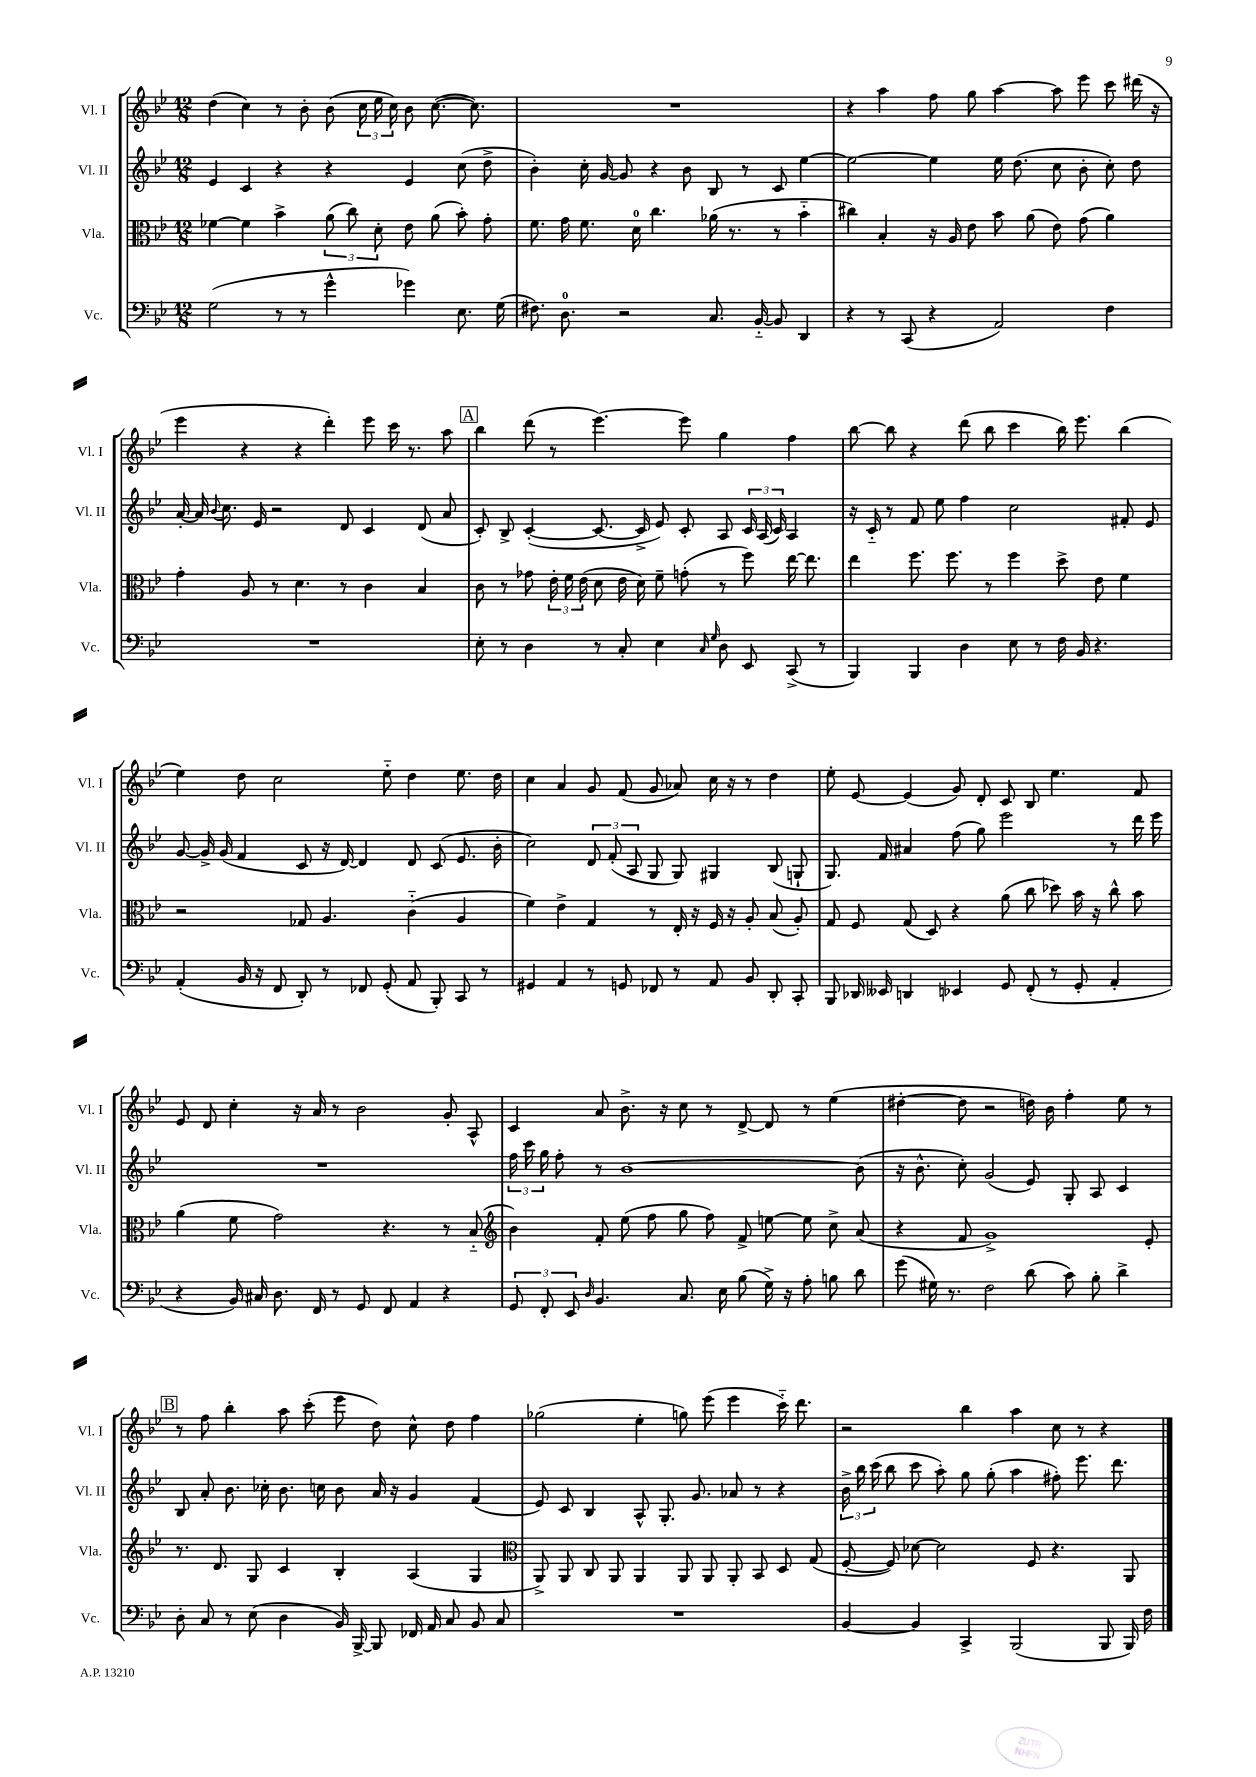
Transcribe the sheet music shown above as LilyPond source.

<<
\new StaffGroup <<
\new Staff = "s0" \with { instrumentName = "Vl. I" shortInstrumentName = "Vl. I" } {
    \clef treble \key bes \major \numericTimeSignature \time 12/8
    \autoBeamOff d''4( c''4) r8 bes'8-. bes'8( \tuplet 3/2 { c''16 ees''16 c''16) } bes'8 c''8.~( c''8.) |
    R1. |
    r4 a''4 f''8 g''8 a''4~ a''8 ees'''8 c'''8 dis'''16( r16 |
    ees'''4 r4 r4 d'''4-.) ees'''8 c'''16 r8. a''8 |
    \mark \markup { \box "A" } bes''4 d'''8( r8 ees'''4.~) ees'''8 g''4 f''4 |
    bes''8~ bes''8 r4 d'''8( bes''8 c'''4 bes''16) ees'''8. bes''4( |
    ees''4) d''8 c''2 ees''8-_ d''4 ees''8. d''16 |
    c''4 a'4 g'8 f'8( g'8 aes'8) c''16 r16 r8 d''4 |
    ees''8-. ees'8~ ees'4( g'8) d'8-. c'8 bes8 ees''4. f'8 |
    ees'8 d'8 c''4-. r16 a'16 r8 bes'2 g'8-. a8-^ |
    c'4 a'8 bes'8.-> r16 c''8 r8 d'8~-> d'8 r8 ees''4( |
    dis''4~-. dis''8 r2 d''16) bes'16 f''4-. ees''8 r8 |
    \mark \markup { \box "B" } r8 f''8 bes''4-. a''8 c'''8-.( ees'''8 d''8) c''8-^ d''8 f''4 |
    ges''2( ees''4-. g''8) ees'''8( ees'''4 c'''16-_) d'''8. |
    r2 bes''4 a''4 c''8 r8 r4 \bar "|." |
}
\new Staff = "s1" \with { instrumentName = "Vl. II" shortInstrumentName = "Vl. II" } {
    \clef treble \key bes \major \numericTimeSignature \time 12/8
    \autoBeamOff ees'4 c'4 r4 r4 ees'4 c''8( d''8-> |
    bes'4-.) c''16-. g'16~ g'8 r4 bes'8 bes8 r8 c'8 ees''4~ |
    ees''2~ ees''4 ees''16 d''8.( c''8 bes'8-. c''8-.) d''8 |
    a'16~-. a'16 \appoggiatura { bes'8 } c''8. ees'16 r2 d'8 c'4 d'8( a'8 |
    \mark \markup { \box "A" } c'8-.) bes8-> c'4~-.( c'8.~ c'16-> ees'8) c'8-. a8 \tuplet 3/2 { c'16 a16( c'16) } a4 |
    r16 c'16-_ r8 f'8 ees''8 f''4 c''2 fis'8-. ees'8 |
    g'8~ g'16-> g'16( f'4 c'8 r16 d'16~) d'4 d'8 c'8( ees'8. bes'16-. |
    c''2) \tuplet 3/2 { d'8 f'8-.( a8 } g8 g8) gis4 bes8( g8-! |
    g8.) f'16 ais'4 f''8( g''8) ees'''2 r8 d'''16 ees'''16 |
    R1. |
    \tuplet 3/2 { f''16 c'''16 g''16 } f''8-. r8 bes'1~ bes'8( |
    r16 bes'8.-^ c''8-.) g'2( ees'8) g8-. a8 c'4 |
    \mark \markup { \box "B" } bes8 a'8-. bes'8. ces''16-. bes'8. c''16 bes'8 a'16 r16 g'4 f'4( |
    ees'8) c'8 bes4 a8-^ g8.-. g'8. aes'8 r8 r4 |
    \tuplet 3/2 { bes'16-> bes''16 c'''16( } bes''8 c'''8 a''8-.) g''8 g''8-.( a''4 fis''8-.) ees'''8. d'''8. \bar "|." |
}
\new Staff = "s2" \with { instrumentName = "Vla." shortInstrumentName = "Vla." } {
    \clef alto \key bes \major \numericTimeSignature \time 12/8
    \autoBeamOff fes'4~ fes'4 bes'4-> \tuplet 3/2 { a'8( c''8) d'8-. } ees'8 a'8( bes'8-.) g'8-. |
    f'8. g'16 f'8. d'16-0 c''4. aes'16( r8. r8 bes'4-_ |
    cis''4) bes4-. r16 a16 ees'8 bes'8 a'8( ees'8) g'8( a'4) |
    g'4-. a8 r8 d'4. r8 c'4 bes4 |
    \mark \markup { \box "A" } c'8 r8 ges'8 \tuplet 3/2 { ees'16-. f'16 ees'16( } d'8 ees'16 d'16) f'8-- g'8-.( r8 f''8) ees''16~ ees''8. |
    ees''4 f''8. f''8. r8 f''4 d''8-> ees'8 f'4 |
    r2 ges8 a4. c'4-_( a4 |
    f'4) ees'4-> g4 r8 ees16-. r16 f16 r16 a8-. bes8( a8-.) |
    g8 f8 g8( d8) r4 a'8( c''8 des''8) bes'16 r16 c''8-^ bes'8 |
    a'4( f'8 g'2) r4. r8 bes8-_( |
    \clef treble bes'4) f'8-. ees''8( f''8 g''8 f''8) f'8-> e''8~ e''8 c''8-> a'8( |
    r4 f'8 g'1->) ees'8-. |
    \mark \markup { \box "B" } r8. d'8. g8 c'4 bes4-. a4( g4 |
    \clef alto a,8->) a,8 c8 a,8 a,4 a,8 a,8 a,8-. bes,8 d8 g8( |
    f8~-. f8) des'8~ des'2 f8 r4. a,8 \bar "|." |
}
\new Staff = "s3" \with { instrumentName = "Vc." shortInstrumentName = "Vc." } {
    \clef bass \key bes \major \numericTimeSignature \time 12/8
    \autoBeamOff g2( r8 r8 g'4-^ ges'4) ees8. g16( |
    fis8.) d8.-0 r2 c8. bes,16~-_ bes,8 d,4 |
    r4 r8 c,8( r4 a,2) f4 |
    R1. |
    \mark \markup { \box "A" } ees8-. r8 d4 r8 c8-. ees4 \grace { c16 g16 } d8 ees,8 c,8->( r8 |
    bes,,4) bes,,4 d4 ees8 r8 f16 bes,16 r4. |
    a,4-.( bes,16 r16 f,8 d,8-.) r8 fes,8 g,8-.( a,8 bes,,8-.) c,8 r8 |
    gis,4 a,4 r8 g,8 fes,8 r8 a,8 bes,8 d,8-. c,8-. |
    bes,,8 des,16 eeses,16 d,4 ees,4 g,8 f,8-.( r8 g,8-. a,4-. |
    r4 bes,16) cis16 d8. f,16 r8 g,8 f,8 a,4 r4 |
    \tuplet 3/2 { g,8 f,8-. ees,8 } \grace { d16 } bes,4. c8. ees16 bes8( g16->) r16 a8-. b8 d'8 |
    g'8( gis16) r8. f2 d'8( c'8) bes8-. d'4-> |
    \mark \markup { \box "B" } d8-. c8 r8 ees8( d4 bes,16) bes,,16~-> bes,,8 fes,16 a,16 c8 bes,8 c8 |
    R1. |
    bes,4~ bes,4 c,4-> bes,,2( bes,,8 bes,,16) f16 \bar "|." |
}
>>
>>
\layout { \context { \Score \remove "Bar_number_engraver" } }
